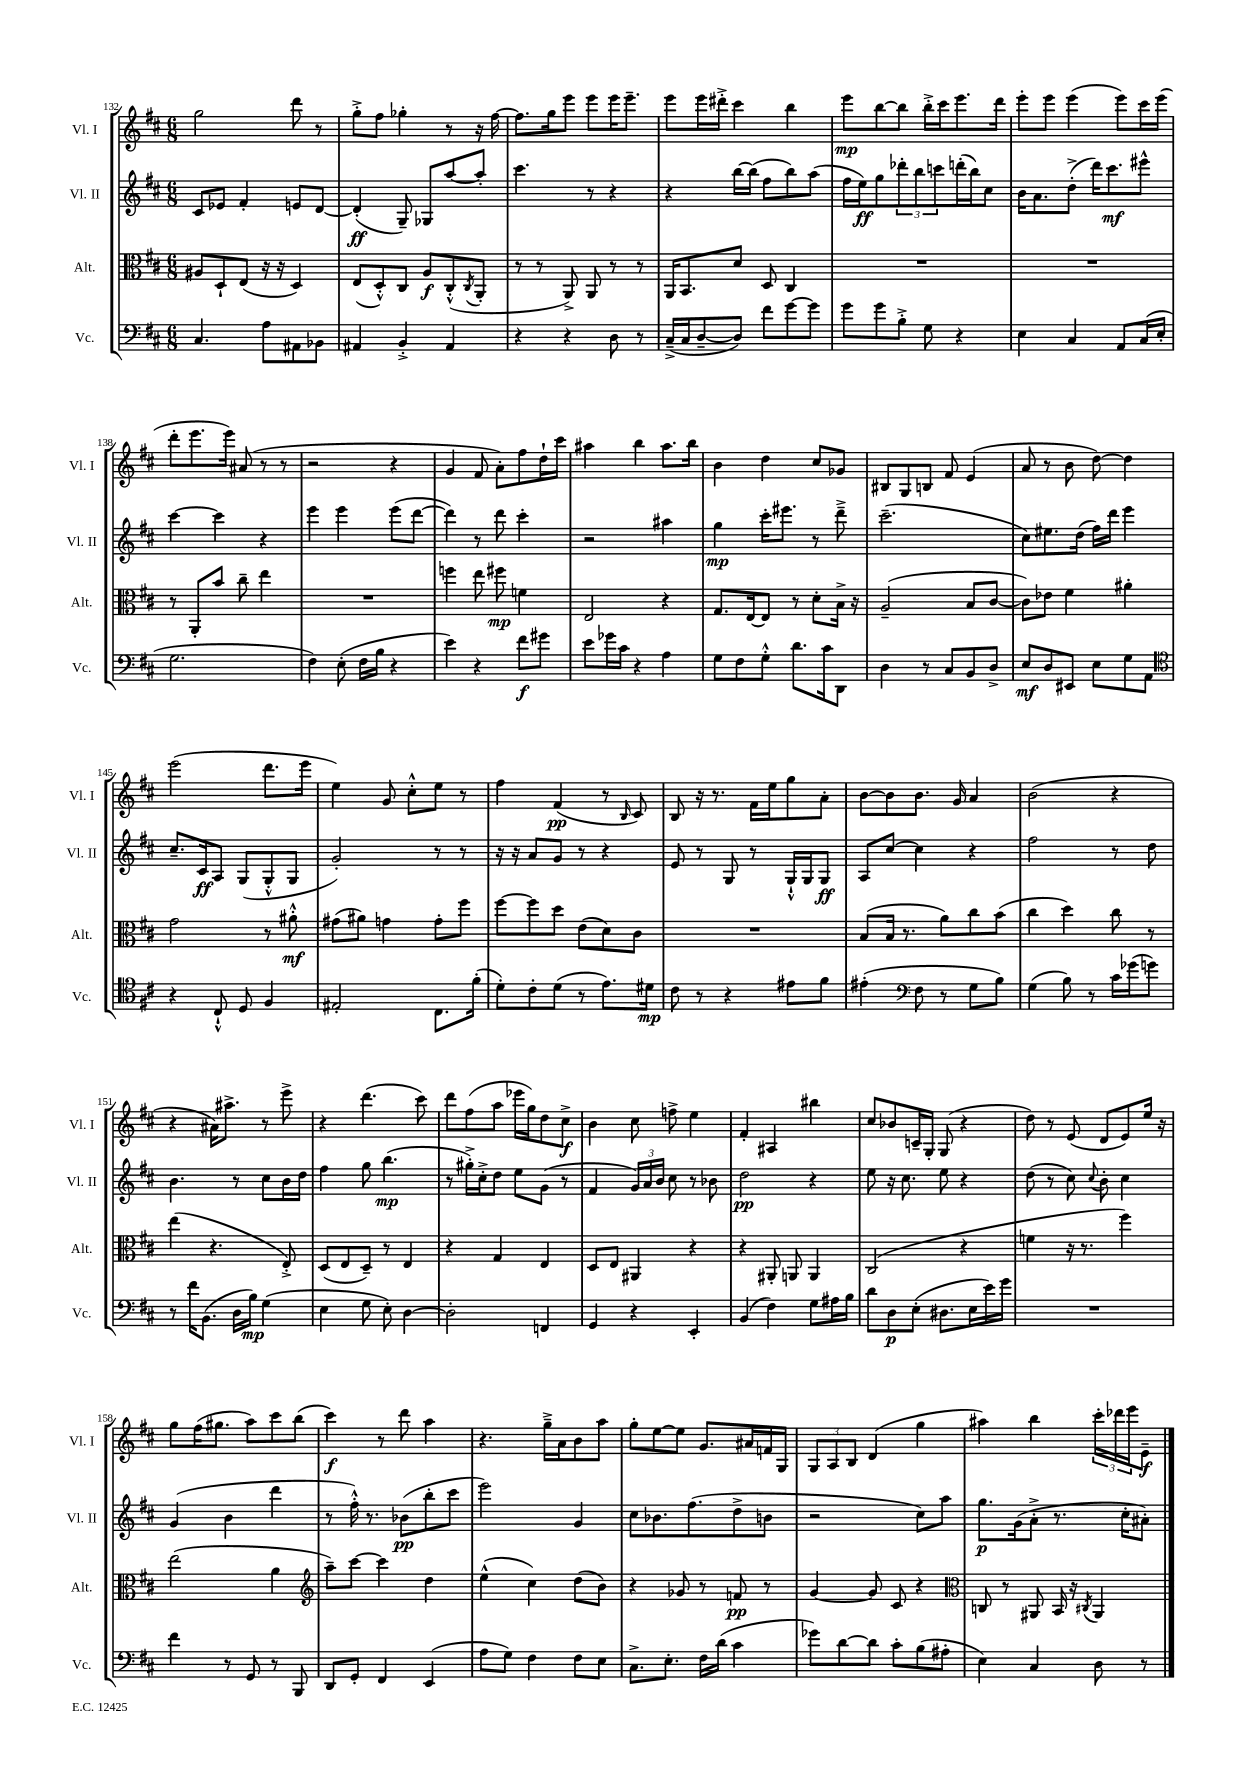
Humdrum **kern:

**kern	**kern	**kern	**kern
*staff4	*staff3	*staff2	*staff1
*clefF4	*clefC3	*clefG2	*clefG2
*k[f#c#]	*k[f#c#]	*k[f#c#]	*k[f#c#]
*M6/8	*M6/8	*M6/8	*M6/8
4.C#	8A#	8c#	2gg
.	8D`	8e-	.
.	(8E	4f#'	.
8A	16r	.	.
.	16r	.	.
8AA#	4D)	8e	8ddd
8BB-	.	[8d	8r
=	=	=	=
4AA#	(8E	(4d']	8gg'^
.	8D'^^)	.	8ff#
4BB'^	8C#	8G~)	4gg-'
.	8A	8G-	.
4AA#	(8C#'^^	[8aa	8r
.	8qC#	.	.
.	8AA'	8aa']	16r
.	.	.	[16ff#
=	=	=	=
4r	8r	4.ccc#	8.ff#]
.	8r	.	.
.	.	.	16gg
4r	8AA^)	.	8eee
.	8AA	8r	8eee
8D	8r	4r	16eee
.	.	.	8.eee~
8r	8r	.	.
=	=	=	=
(16C#~^	16AA	4r	8eee
16C#	8.BB	.	.
[8D~	.	.	16eee
.	.	.	16ddd#'^
8D])	8d	[16bb	4ccc#
.	.	(16bb]	.
8f#	8D	8ff#	.
[8g	4C#	8bb)	4bb
8g]	.	(8aa	.
=	=	=	=
8g	2.r	16ff#	8eee
.	.	16ee)	.
8g	.	8gg	[8bb
8B'^	.	12ddd-'	8bb]
.	.	12bb	.
8G	.	.	16bb'^
.	.	12ccc	.
.	.	.	16ccc#
4r	.	(16ddd'	8.eee
.	.	16bb)	.
.	.	8cc#	.
.	.	.	16ddd
=	=	=	=
4E	2.r	16b	8eee'
.	.	8.a	.
.	.	.	8eee
4C#	.	(8dd'^	(4eee
.	.	16ddd)	.
.	.	8.ccc#	.
8AA	.	.	8eee)
(16C#	.	8eee#^^	16ccc#
16E'	.	.	(16eee
=	=	=	=
2.G	8r	[4ccc#	8ddd'
.	8AA'	.	8.eee
.	8b	4ccc#]	.
.	.	.	16eee)
.	8cc#~	.	(8a#
.	4ee	4r	8r
.	.	.	8r
=	=	=	=
4F#)	2.r	4eee	2r
(8E'	.	4eee	.
16F#	.	.	.
16B	.	.	.
4r	.	(8eee	4r
.	.	[8ddd	.
=	=	=	=
4e)	4ff	4ddd])	4g
4r	8ee	8r	8f#
.	8ff#	8ddd	8a')
8f#	4f	4ccc#'	8ff#
8g#	.	.	16dd`
.	.	.	16ccc#
=	=	=	=
8e	2E	2r	4aa#
16g-	.	.	.
16c#	.	.	.
4r	.	.	4bb
4A	4r	4aa#	8.aa#
.	.	.	16bb
=	=	=	=
8G	8.G	4gg	4b
8F#	.	.	.
.	[16E	.	.
8G'^^	8E]	16ccc#'	4dd
.	.	8.eee#	.
8.d	8r	.	.
.	8d'	8r	8cc#
16c#	.	.	.
8DD	16B^	8ddd~^	8g-
.	16r	.	.
=	=	=	=
4D	(2A~	(2.ccc#~	8B#
.	.	.	8G
8r	.	.	8B
8C#	.	.	8f#
8BB	8B	.	(4e
8D^	[8c#	.	.
=	=	=	=
8E	8c#])	8cc#)	8a
8D	8e-	8.ee#	8r
8EE#	4f#	.	8b
.	.	(16dd	.
8E	.	16ff#)	[8dd)
.	.	16ddd	.
8G	4a#'	4eee	4dd]
8AA	.	.	.
=	=	=	=
*clefC4	*	*	*
4r	2g	8.cc#~	(2eee
.	.	16c#	.
8C#`^^	.	8A	.
8D	.	(8G	.
4F#	8r	8G'^^	8.ddd
.	8a#'^^	8G	.
.	.	.	16eee
=	=	=	=
2E#'	(8g#	2g')	4ee)
.	8a#)	.	.
.	4g	.	8g
.	.	.	8cc#'^^
8.C#	8g'	8r	8ee
.	8ff#	8r	8r
(16f#'	.	.	.
=	=	=	=
8d')	[8ff#	16r	4ff#
.	.	16r	.
8c#'	8ff#]	8a	.
(8d	8dd	8g	(4f#
8r	(8e	8r	.
8.e)	8d)	4r	8r
.	.	.	16qqB
.	8c#	.	8c#)
16d#	.	.	.
=	=	=	=
8c#	2.r	8e	8B
8r	.	8r	16r
.	.	.	8.r
4r	.	8G	.
.	.	8r	16f#
.	.	.	16ee
8e#	.	16G`^^	8gg
.	.	16G	.
8f#	.	8G	8a'
=	=	=	=
(4e#'	(8B	8A	[8b
.	16B	[8cc#	8b]
.	8.r	.	.
*clefF4	*	*	*
8F#	.	4cc#]	8.b
8r	8a)	.	.
.	.	.	16g
8G	8cc#	4r	4a
8B)	(8b	.	.
=	=	=	=
(4G	4cc#	2ff#	(2b
8B)	4dd)	.	.
8r	.	.	.
16c#	8cc#	8r	4r
(16g-	.	.	.
8g)	8r	8dd	.
=	=	=	=
8r	(4ee	4.b	4r
16f#	.	.	.
(8.BB	.	.	.
.	4.r	.	16a#)
.	.	.	8.aa#^
16D	.	8r	.
16B)	.	.	.
(4G	.	8cc#	8r
.	8E'^)	16b	8eee^
.	.	16dd	.
=	=	=	=
4E	(8D	4ff#	4r
.	8E	.	.
8G	8D~)	8gg	(4.ddd
8E')	8r	(4.bb	.
[4D	4E	.	.
.	.	.	8ccc#)
=	=	=	=
2D']	4r	8r	8ddd
.	.	16gg#'^)	(8ff#
.	.	16cc#'^	.
.	4G	8dd	8aa
.	.	8ee	16eee-
.	.	.	16gg)
4FF	4E	(8g	8dd
.	.	8r	8cc#^
=	=	=	=
4GG	8D	4f#	4b
.	8E	.	.
4r	4AA#	24g)	8cc#
.	.	24a	.
.	.	24b	.
.	.	8cc#	8ff^
4EE'	4r	8r	4ee
.	.	8b-	.
=	=	=	=
(4BB	4r	2dd	4f#'
4F#)	8AA#'	.	4A#
.	8AA	.	.
8G	4AA	4r	4bb#
16A#	.	.	.
16B	.	.	.
=	=	=	=
8d	(2C#	8ee	8cc#
8D	.	16r	8b-
.	.	8.cc#	.
(8E'	.	.	16c~
.	.	.	16G'
8.D#	.	8ee	(8G
.	4r	4r	4r
16E	.	.	.
16e)	.	.	.
16g	.	.	.
=	=	=	=
2.r	4f	(8dd	8dd)
.	.	8r	8r
.	16r	8cc#)	(8e
.	8.r	.	.
.	.	8qqcc#	.
.	.	8b'	8d
.	4ff#)	4cc#	8e)
.	.	.	16ee
.	.	.	16r
=	=	=	=
4f#	(2ee	(4g	8gg
.	.	.	(16ff#
.	.	.	8.gg#
8r	.	4b	.
8GG	.	.	8aa)
8r	4a	4ddd	8ccc#
8BBB	.	.	(8bb
=	=	=	=
*	*clefG2	*	*
8DD	8aa~)	8r	4ccc#)
8GG'	[8ccc#	16ff#'^^)	.
.	.	8.r	.
4FF#	4ccc#]	.	8r
.	.	(8b-	8ddd
(4EE	4dd	8bb'	4aa
.	.	8ccc#	.
=	=	=	=
8A	(4ee^^	2eee)	4.r
8G)	.	.	.
4F#	4cc#)	.	.
.	.	.	16gg~^
.	.	.	16a
8F#	(8dd	4g	8b
8E	8b)	.	8aa
=	=	=	=
8.C#^	4r	8cc#	8gg'
.	.	8.b-	[8ee
8.E'	.	.	.
.	8g-	.	8ee]
.	.	(8.ff#	.
16F#	8r	.	8.g
(16d	.	.	.
4c#	8f	8dd^	.
.	.	.	16a#
.	8r	8b	16f
.	.	.	16G
=	=	=	=
8g-)	[4g	2r	12G
.	.	.	12A
[8d	.	.	.
.	.	.	12B
8d]	8g]	.	(4d
8c#'	8c#	.	.
(8B	4r	8cc#)	4gg
8A#'	.	8aa	.
=	=	=	=
*	*clefC3	*	*
4E)	8C	8.gg	4aa#)
.	8r	.	.
.	.	(16g	.
4C#	8AA#	8a'^	4bb
.	16BB	8.r	.
.	16r	.	.
.	8qC#	.	.
8D	4AA#	.	24ccc#'
.	.	.	24ddd-
.	.	16cc#'	.
.	.	.	24eee
8r	.	8a#')	8e~
==	==	==	==
*-	*-	*-	*-
